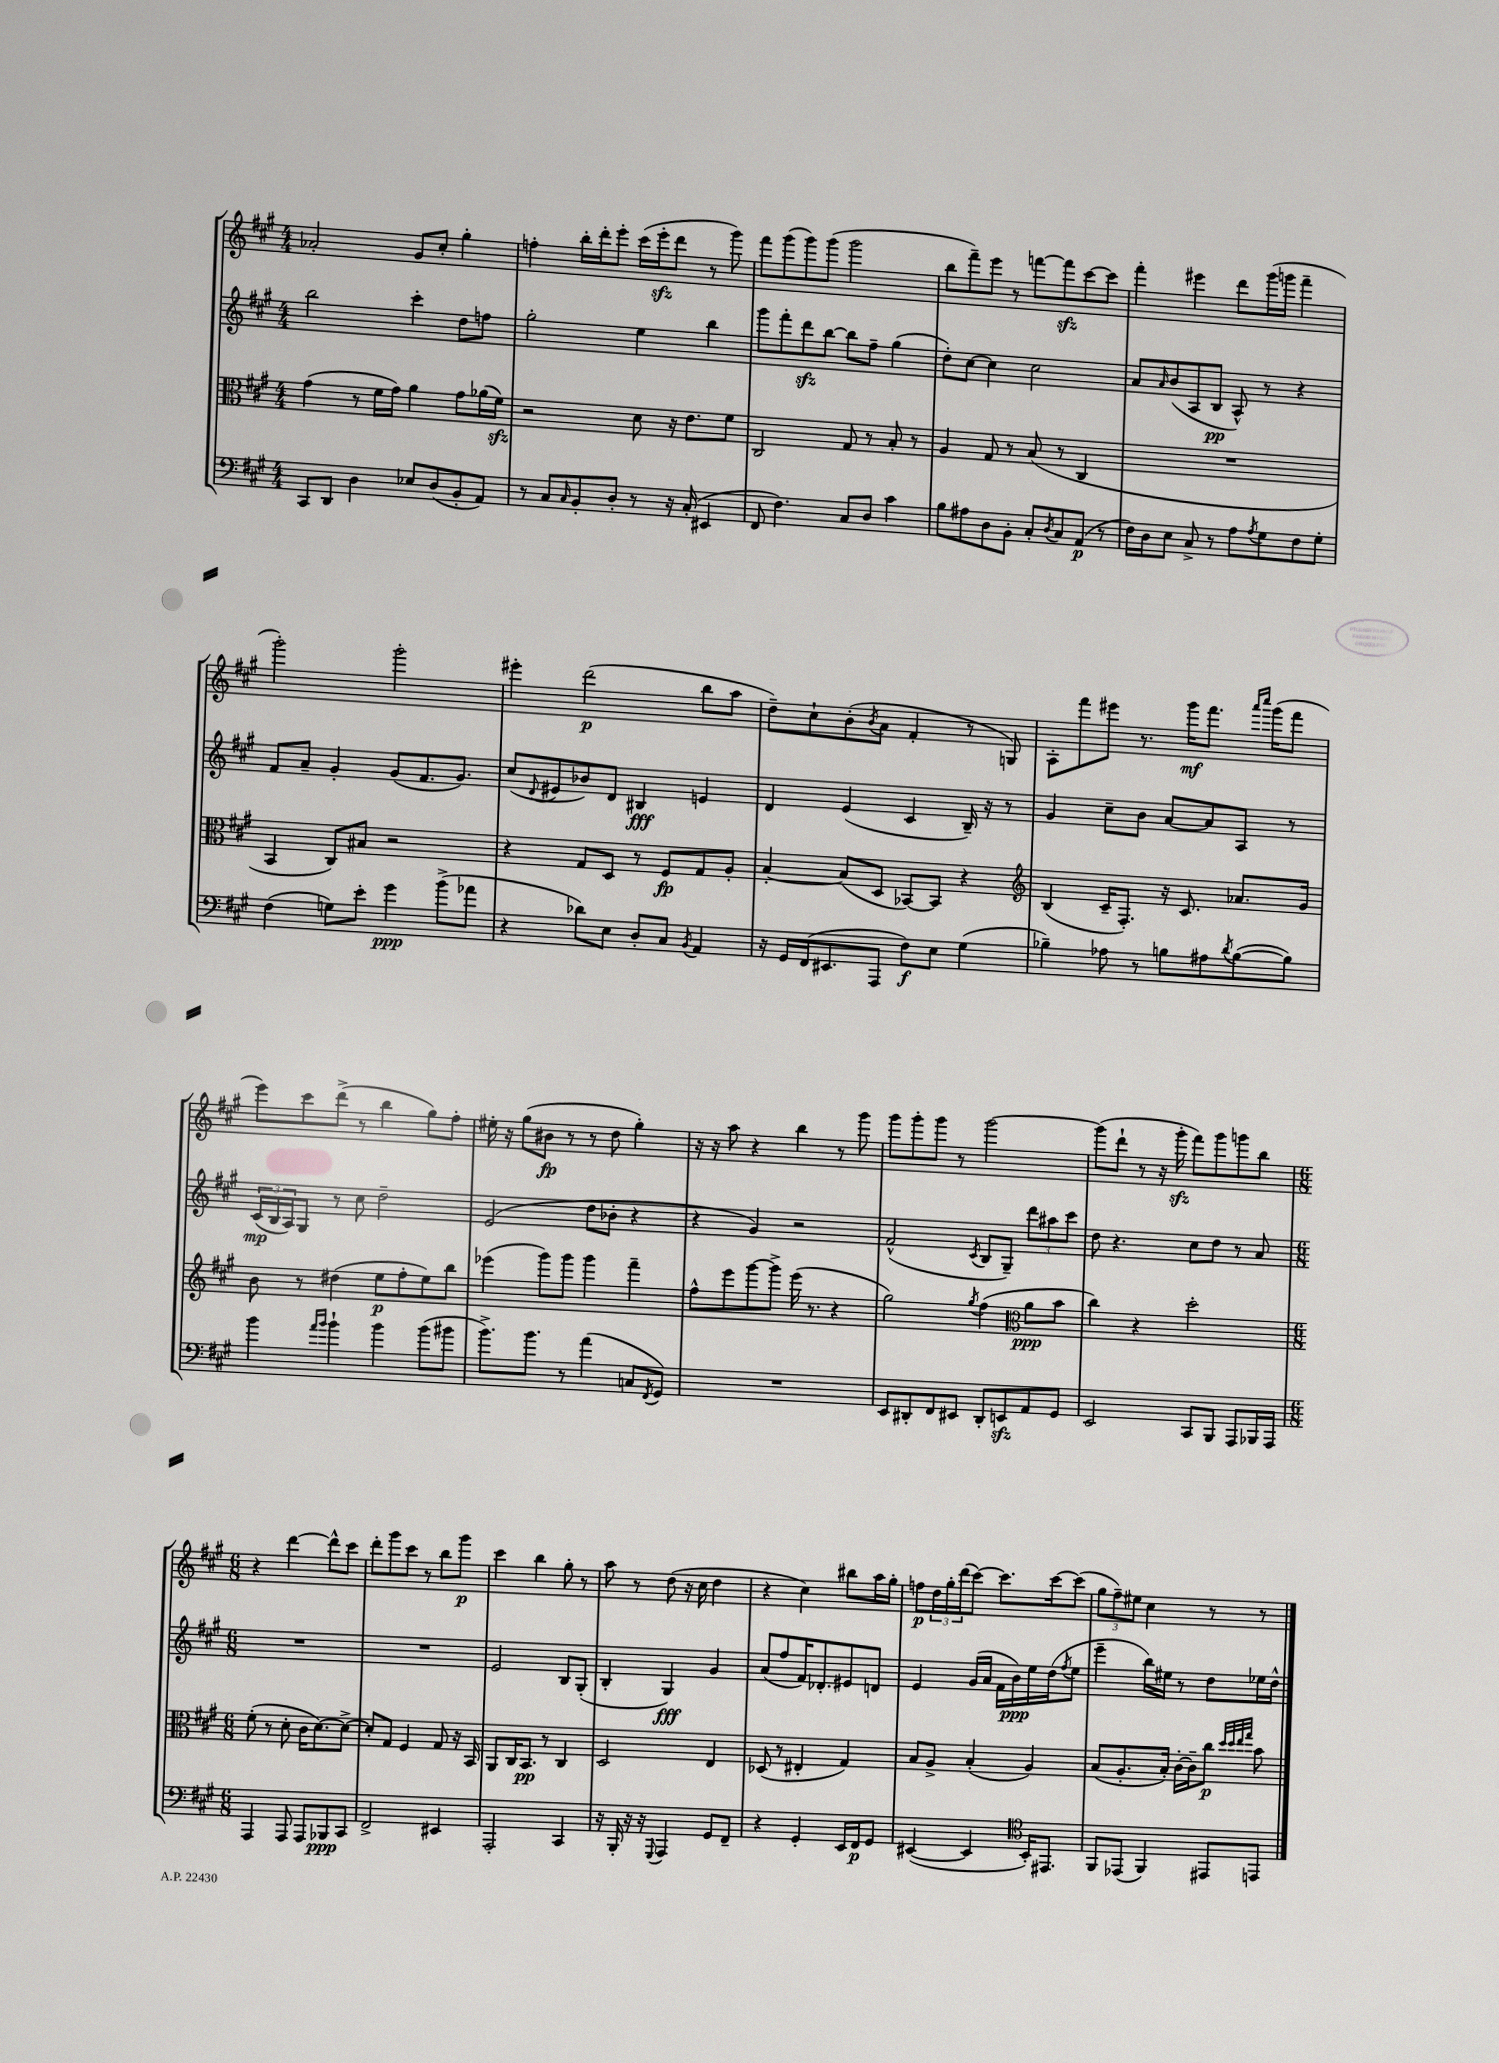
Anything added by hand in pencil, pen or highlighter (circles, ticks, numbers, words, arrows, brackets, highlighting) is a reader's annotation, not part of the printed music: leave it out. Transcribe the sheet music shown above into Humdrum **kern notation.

**kern	**kern	**kern	**kern
*staff4	*staff3	*staff2	*staff1
*clefF4	*clefC3	*clefG2	*clefG2
*k[f#c#g#]	*k[f#c#g#]	*k[f#c#g#]	*k[f#c#g#]
*M4/4	*M4/4	*M4/4	*M4/4
8CC#/L	(4g#\	2bb\	2a-'/
8DD/J	.	.	.
4D\	8r	.	.
.	16f#\LL	.	.
.	16g#\JJ)	.	.
8E-/L	4a\	4ccc#'\	8g#/L
(8D/	.	.	8cc#'/J
8BB'/	8g#\L	8dd\L	4gg#'\
8AA/J)	(16a-\L	8ff\J	.
.	16f#\JJ)	.	.
=	=	=	=
8r	2r	2gg#'\	4ff'\
8C#/L	.	.	.
16qqC#/	.	.	.
8BB'/	.	.	16bb'\LL
.	.	.	16ddd'\J
8D'/J	.	.	8eee'\J
8r	8d\	4ee\	(16ccc#\LL
.	.	.	16eee'\J
16r	16r	.	8ddd\J
(16C#'/	8.e\L	.	.
4EE#/	.	4bb\	8r
.	8f#\J	.	8ggg#\)
=	=	=	=
8FF#/	2C#/	8ggg#\L	8fff#\L
4.F#\)	.	8fff#'\	(8ggg#\
.	.	8ddd\	8ggg#\)
.	.	[8bb\J	(8ggg#\J
8C#/L	8G#/	8bb\]L	2ggg#\
8D/J	8r	8ff#~\J	.
4c#\	8B'/	(4gg#\	.
.	8r	.	.
=	=	=	=
8B\L	4A/	8dd'\L)	8bb\L
8A#\	.	[8cc#\J	8fff#~\)
8D\	8G#/	4cc#\]	8eee\J
8BB'\J	8r	.	8r
8C#'/L	(8B/	2cc#\	[8fff\L
8qD/	.	.	.
8C#/	8r	.	8fff\]
(8AA/J	4C#/	.	[8ccc#\
8r	.	.	8ccc#\]J
=	=	=	=
16F#\LL)	1r	8a/L	4fff#'\
16D\J	.	.	.
.	.	16qqa/	.
8E\J	.	(8b/	.
8C#^/	.	8A/	4eee#\
8r	.	8B/J	.
8A\L	.	8A^^/)	8ddd\L
8qA/	.	.	.
8G#\	.	8r	(16ggg#\L
.	.	.	16ggg\JJ
8F#\	.	4r	4fff#~\
8G#'\J	.	.	.
=	=	=	=
(4F#\	4BB/	8f#/L	2ggg#'\)
.	.	8a~/J	.
8G\L)	8C#/L)	4g#'/	.
8e'\J	8B#/J	.	.
4g#\	2r	(8g#/L	2ggg#'\
.	.	8.f#/	.
(8b^\L	.	.	.
.	.	8.g#/J)	.
8a-\J	.	.	.
=	=	=	=
4r	4r	(8cc#/L	4eee#'\
.	.	8qqd/	.
.	.	8e#/	.
8d-\L)	8G#/L	8b-/)	(2ddd\
8E\J	8D/J	8d/J	.
8D'/L	8r	4B#/	.
8C#/J	8F#/L	.	.
8qBB/	.	.	.
4AA/	8G#/	4e/	8bb\L
.	8A'/J	.	8aa\J
=	=	=	=
16r	[4B'/	4d/	8dd~\L)
16GG#/LL	.	.	.
(16FF#/J	.	.	8cc#`\
8.EE#/	.	.	.
.	(8B/]L	(4e/	(8b'\
.	.	.	8qb/
8AAA/J	8D/J	.	8a\J
8F#\L)	[8BB-/L)	4c#/	4f#'/
8E\J	8BB-/]J	.	.
(4G#\	4r	16B~/)	8r
.	.	16r	.
.	.	8r	8G/)
=	=	=	=
*	*clefG2	*	*
4B-~\)	(4B/	4g#/	8A'\L
.	.	.	8fff#\
8A-\	16c#~/LK	8cc#~\L	8eee#\J
.	8.F#'/J)	.	.
8r	.	8b\J	8.r
8B\L	16r	[8a/L	.
.	8.c#/	.	16ggg#\LK
8A#\	.	8a/]	8.fff#\J
8qd/	.	.	.
([8B\	8.a-/L	8A/J	.
.	.	.	16qqaaa/LL
.	.	.	16qqcccc#/JJ
.	.	.	(16ggg#\LK
8B\]J)	.	8r	8fff#\J
.	16g#/Jk	.	.
=	=	=	=
4b\	8b\	(24c#/LL	8eee\L)
.	.	24B/	.
.	.	24A/J)	.
.	8r	8G#/J	8ccc#\
16qqa/LL	.	.	.
16qqb/JJ	.	.	.
4b`\	(4dd#\	8r	(8ddd^\J
.	.	8cc#\	8r
4b\	8ee\L	2dd~\	4bb\
.	8ff#'\	.	.
(8b\L	8ee\)	.	8gg#\L)
8b#\J	8bb\J	.	8ff#'\J
=	=	=	=
8.b^\L)	(4eee-\	(2e/	16ee#'\
.	.	.	16r
.	.	.	(8gg#\L
8.b\J	.	.	.
.	8ggg#\L)	.	8b#\J
8r	8ggg#\J	.	8r
(4a\	4ggg#\	8dd\L	8r
.	.	8b-'\J	8dd\
8C/L	4fff#~\	4r	4gg#'\)
8qFF#/	.	.	.
8GG#/J)	.	.	.
=	=	=	=
1r	8ff#^^\L	4r	16r
.	.	.	16r
.	8eee\	.	8aa\
.	[8ggg#\	4g#/)	4r
.	8ggg#^\]J	.	.
.	(16eee\	2r	4bb\
.	8.r	.	.
.	4r	.	8r
.	.	.	8ggg#\
=	=	=	=
8EE/L	2gg#\)	(2f#^^/	8ggg#\L
8DD#'/	.	.	8ggg#'\
8FF#/	.	.	8ggg#\J
8EE#/J	.	.	8r
.	8qgg#/	8qc#/	.
8DD#'/L	(4ff#\	8B/L	[2ggg#\
8EE/	.	8G#~/J)	.
*	*clefC3	*	*
8AA/	8a\L	12ddd\L	.
.	.	12aa#\	.
8GG#/J	8b\J	.	.
.	.	12ccc#\J	.
=	=	=	=
2EE/	4cc#\)	8dd\	(8ggg#\]L
.	.	4.r	8ddd`\J
.	4r	.	8r
.	.	.	16r
.	.	.	16ggg#'\
8CC#/L	2dd'\	8cc#\L	8fff#\L)
8BBB/J	.	8dd\J	8ggg#\
8AAA/L	.	8r	8ggg\
16BBB-/L	.	8a/	8bb\J
16AAA/JJ	.	.	.
=	=	=	=
*M6/8	*M6/8	*M6/8	*M6/8
4AAA/	(8f#'\	2.r	4r
.	8r	.	.
8AAA/	8d'\	.	[4ddd\
8AAA/L	16c#\LK	.	.
.	[8.d\)	.	.
8BBB-/	.	.	8ddd^^\]L
8CC#/J	8d^\_J	.	8ccc#\J
=	=	=	=
2FF#^/	8d'/]L	2.r	8ddd'\L
.	8G#/J	.	8ggg#\
.	4F#/	.	8ccc#\J
.	.	.	8r
4EE#/	8G#/	.	8bb\L
.	16r	.	8ggg#\J
.	16BB/	.	.
=	=	=	=
2AAA'/	8AA/L	2e/	4ccc#\
.	16C#/K	.	.
.	8.BB/J	.	.
.	.	.	4bb\
.	8r	.	.
4CC#/	4C#/	8B/L	8gg#'\
.	.	(8G#'/J	8r
=	=	=	=
16r	2D/	4B'/	8aa\
16BBB'/	.	.	.
16r	.	.	8r
16r	.	.	.
8qqGGG#/	.	.	.
4AAA/	.	4G#/)	(8dd\
.	.	.	16r
.	.	.	16cc#\
8GG#/L	4E/	4g#/	4dd\
8FF#~/J	.	.	.
=	=	=	=
4r	(8D-/	(8a/L	4r
.	8r	8ff#/	.
4GG#'/	4E#'/	16f#/K)	4cc#\)
.	.	8.d-'/	.
16EE/LL	4G#/)	8e#/	8bb#\L
16FF#/J	.	.	.
8GG#/J	.	8d/J	16aa\L
.	.	.	16gg#'\JJ
=	=	=	=
([4EE#/	8B/L	4e/	8ff\L
.	8A^/J	.	24dd\L
.	.	.	24gg#'\
.	.	.	(24ddd\J
4EE#/]	(4B'/	(16g#/LL	[8ccc#\J)
.	.	16a/JJ	.
.	.	16f#\LL	8.ccc#\]L
.	.	16b\)	.
*clefC4	*	*	*
16BB'/LK)	4A/)	16ee\	.
8.EE#/J	.	(16dd\J	[16ccc#\k
.	.	8qff#/	.
.	.	8ee\J	(8ccc#\]J
=	=	=	=
8FF#/L	(8B/L	4eee~\	12gg#\L
.	.	.	12ff#~\)
(8EE-/J	8.A'/	.	.
.	.	.	12ee#\J
4FF#/)	.	16bb\LL)	4cc#\
.	16B'/Jk)	16ee#\JJ	.
.	[16c#'\LL	8r	.
.	16c#~\]J	.	.
8EE#/L	8cc#\J	8dd\L	8r
.	32qqdd/LLL	.	.
.	32qqdd/	.	.
.	32qqee/	.	.
.	32qqgg#/JJJ	.	.
8EE/J	8b\	16ee-\L	8r
.	.	16dd^^\JJ	.
==	==	==	==
*-	*-	*-	*-
